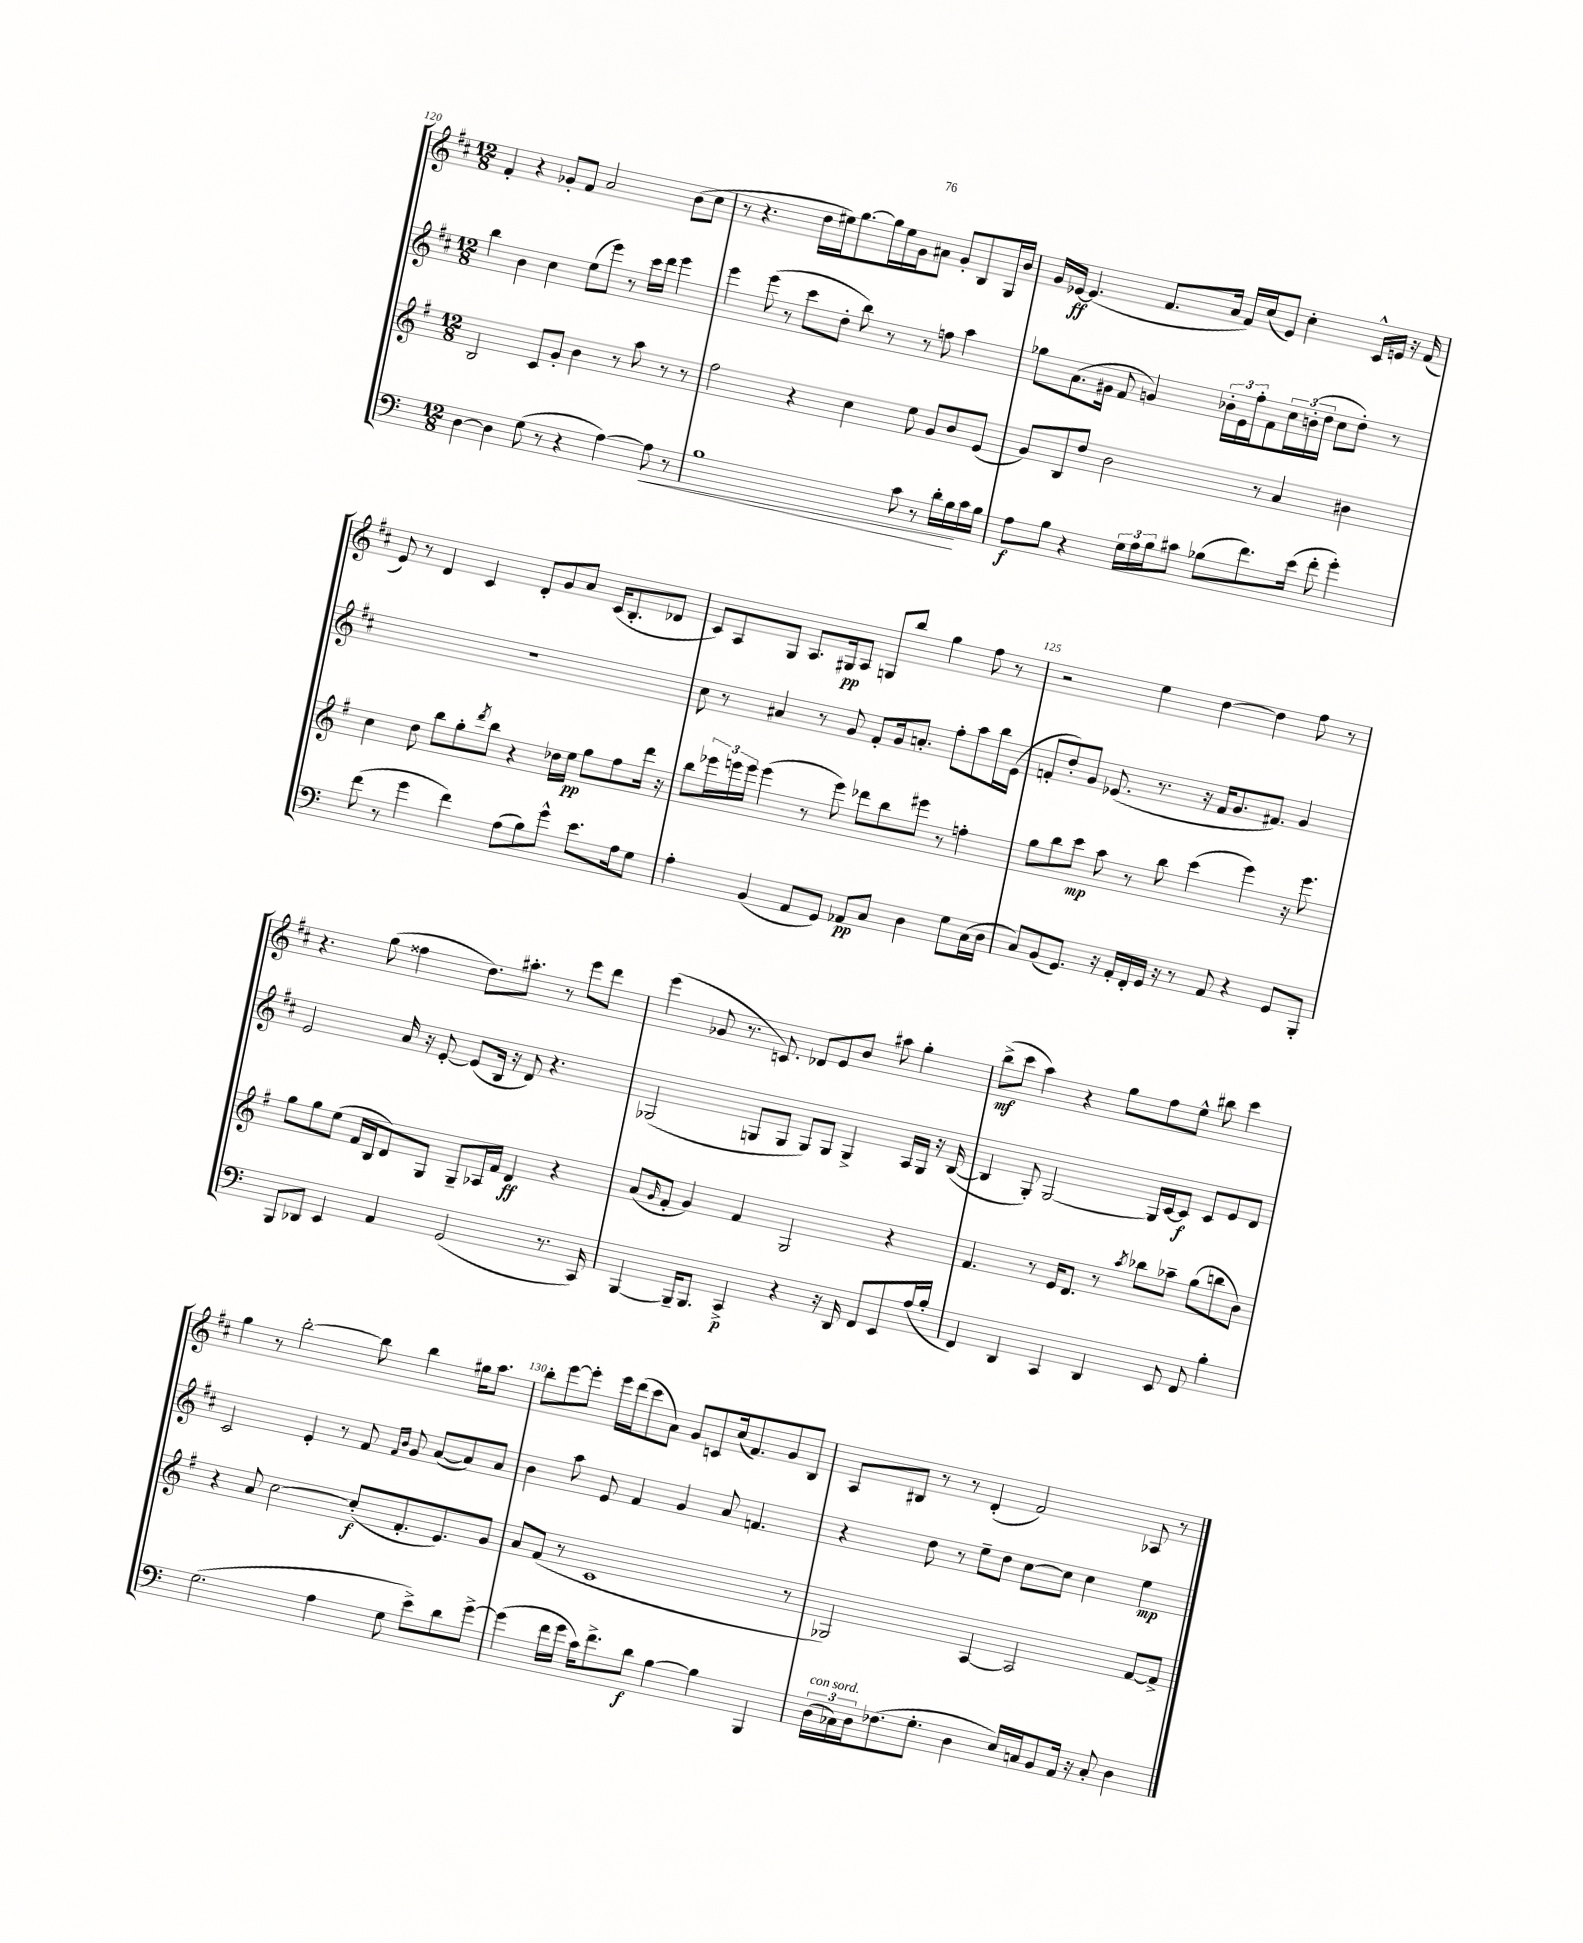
<<
\new StaffGroup <<
\new Staff = "s0" {
    \clef treble \key d \major \numericTimeSignature \time 12/8
    fis'4-. r4 ges'8-. fis'8 a'2 b'8( cis''8 |
    r8 r4. d''16 eis''16) g''8.~ g''16 eis''16 g'16 ais'8 g'8-. b8 g16 b'16 |
    g'16 ees'16~\ff ees'4.( fis'8. a'16 fis'16) cis''16( ees'8) cis''4-. cis'16-^ e'16 r16 fis'16( |
    e'8) r8 d'4 cis'4 d'8-. g'8 a'8 cis'16( b8.-. des'8 |
    cis'8) a8 g8 a8. gis16\pp a8 g8 b''8 g''4 fis''8 r8 |
    r2 e''4 d''4~ d''4 fis''8 r8 |
    r4. g''8( fisis''4 d''8.) ais''8.-. r8 e'''8 d'''8 |
    e'''4( ges'8 r8. c'8.) des'8 e'8 b'8 ais''8 g''4-. |
    b''8->\mf( cis'''8 a''4) r4 g''8 fis''8 e''8-^ bis''8 cis'''4 |
    g''4 r8 b''2~-. b''8 b''4 gis''16 a''8. |
    b''8-. e'''8~ e'''8-. e'''16 d'''16( cis'''8 a'8) g'8 c'8 cis''16( fis'8.) g'8 b8 |
    a8 bis8 r8 r8 d'4-.( fis'2) aes8 r8 \bar "|." |
}
\new Staff = "s1" {
    \clef treble \key d \major \numericTimeSignature \time 12/8
    b''4 b'4 cis''4 e''8( e'''8) r8 cis'''16 d'''16 e'''4 |
    e'''4 e'''8( r8 cis'''8 d''8-. b''8) r8 r8 f''8 a''4 |
    ges''8 a'8.( gis'16 fis'8 g'4) \tuplet 3/2 { bes'16-. e'16 fis''16-. } fis'8 \tuplet 3/2 { cis''16 b'16-.( d''16 } cis''8 d''8-.) r8 |
    R1. |
    cis''8 r8 ais'4 r8 g'8 fis'8-. g'16 a'8.-. fis''8-. a''8 b''16 e'16( |
    f'8-. d''8-.) g'8 ees'8.( r8. r16 f'16 g'8. fis'8.) g'4 |
    e'2 a'16 r16 e'8~-. e'8( b16 r16 d'8) r4. |
    ges2( g8 g8 g8) g8 g4-> a16 g16 r16 b16~( |
    b4 g8-.) g2~ g16 cis'16~ cis'8\f cis'8 e'8 d'8 |
    cis'2 e'4-. r8 fis'8 \grace { fis'16 b'16 } g'8 a'8~( a'8) a'8 |
    b'4 a''8 e'8 fis'4 g'4 a'8 f'4. |
    r4 d''8 r8 e''8-- d''8 cis''8~ cis''8 cis''4 e''4\mp \bar "|." |
}
\new Staff = "s2" {
    \clef treble \key g \major \numericTimeSignature \time 12/8
    b2 c'8 g'8-. b'4 r8 a''8 r8 r8 |
    fis''2 r4 c''4 e''8 g'8 b'8 e'8( |
    g'8) b8 d''8 b'2 r8 a'4 bis'4 |
    c''4 d''8 b''8 g''8-. \acciaccatura { d'''8 } b''8 r4 des''16 e''16\pp g''8 fis''8 d'''16 r16 |
    b''8 \tuplet 3/2 { ees'''16 e'''16 e'''16 } e'''4( r8 e'''8) des'''8 b''8 eis'''8 r8 f''4-. |
    g''8 b''8 c'''8\mp a''8 r8 b''8 c'''4( e'''4) r16 e'''8. |
    g''8 g''8 e''8( fis'16 b16 d'8) g8 g8-- aes16 fis'16 d'4\ff r4 |
    a'8( \grace { g'16 } fis'8-. g'4) fis'4 g2 r4 |
    fis'4. r8 e'16 d'8. r8 \acciaccatura { a''8 } bes''8 aes''8-- g''8( b''8 b'8) |
    r4 a'8 c''2~ c''8-.\f( fis'8.-. e'8.) g'8 |
    a'8 fis'8( r8 c'1 r8 |
    ges2) a4~ a2 fis'8~ fis'8-> \bar "|." |
}
\new Staff = "s3" {
    \clef bass \key c \major \numericTimeSignature \time 12/8
    d4~ d4 g8( r8 r4 a4~) a8\< r8 |
    b1 c'8 r8 d'16-. b16\! c'16 b16 |
    a8\f b8 r4 \tuplet 3/2 { g16 a16 b16 } cis'8 bes8( f'8.) e'16( f'8-. g'4-.) |
    f'8( r8 g'4 f'4) a8( b8) g'8-^ e'8. a16 g8 |
    a4-. b,4( a,8 g,8) aes,8\pp c8 d4 g8 c16( d16 |
    c8) b,8( g,8.) r16 a,16-. f,16-. g,16 r16 r8 a,8 r4 g,8 b,,8-. |
    b,,8 des,8 e,4 a,4 g,2( r8. c,16) |
    b,,4~ b,,16-- b,,8. c,4->\p r4 r16 d,16 f,8 e,8 a16( b16-. |
    f,4) d,4 c,4 d,4 e,8 f,8 b4-. |
    g2.( a4 g8 e'8->) d'8 g'8~-> |
    g'4( f'16 g'16 c'16) f'8.-> d'8\f b4~ b4 b,,4 |
    \tuplet 3/2 { d16^\markup { \italic "con sord." }( ces16) d16 } fes8.( g8.-. d4 e16) c16 b,8 a,16 r16 c8-. d4 \bar "|." |
}
>>
>>
\layout { \context { \Score currentBarNumber = #120 \override BarNumber.break-visibility = ##(#f #t #t) barNumberVisibility = #(every-nth-bar-number-visible 5) } }
